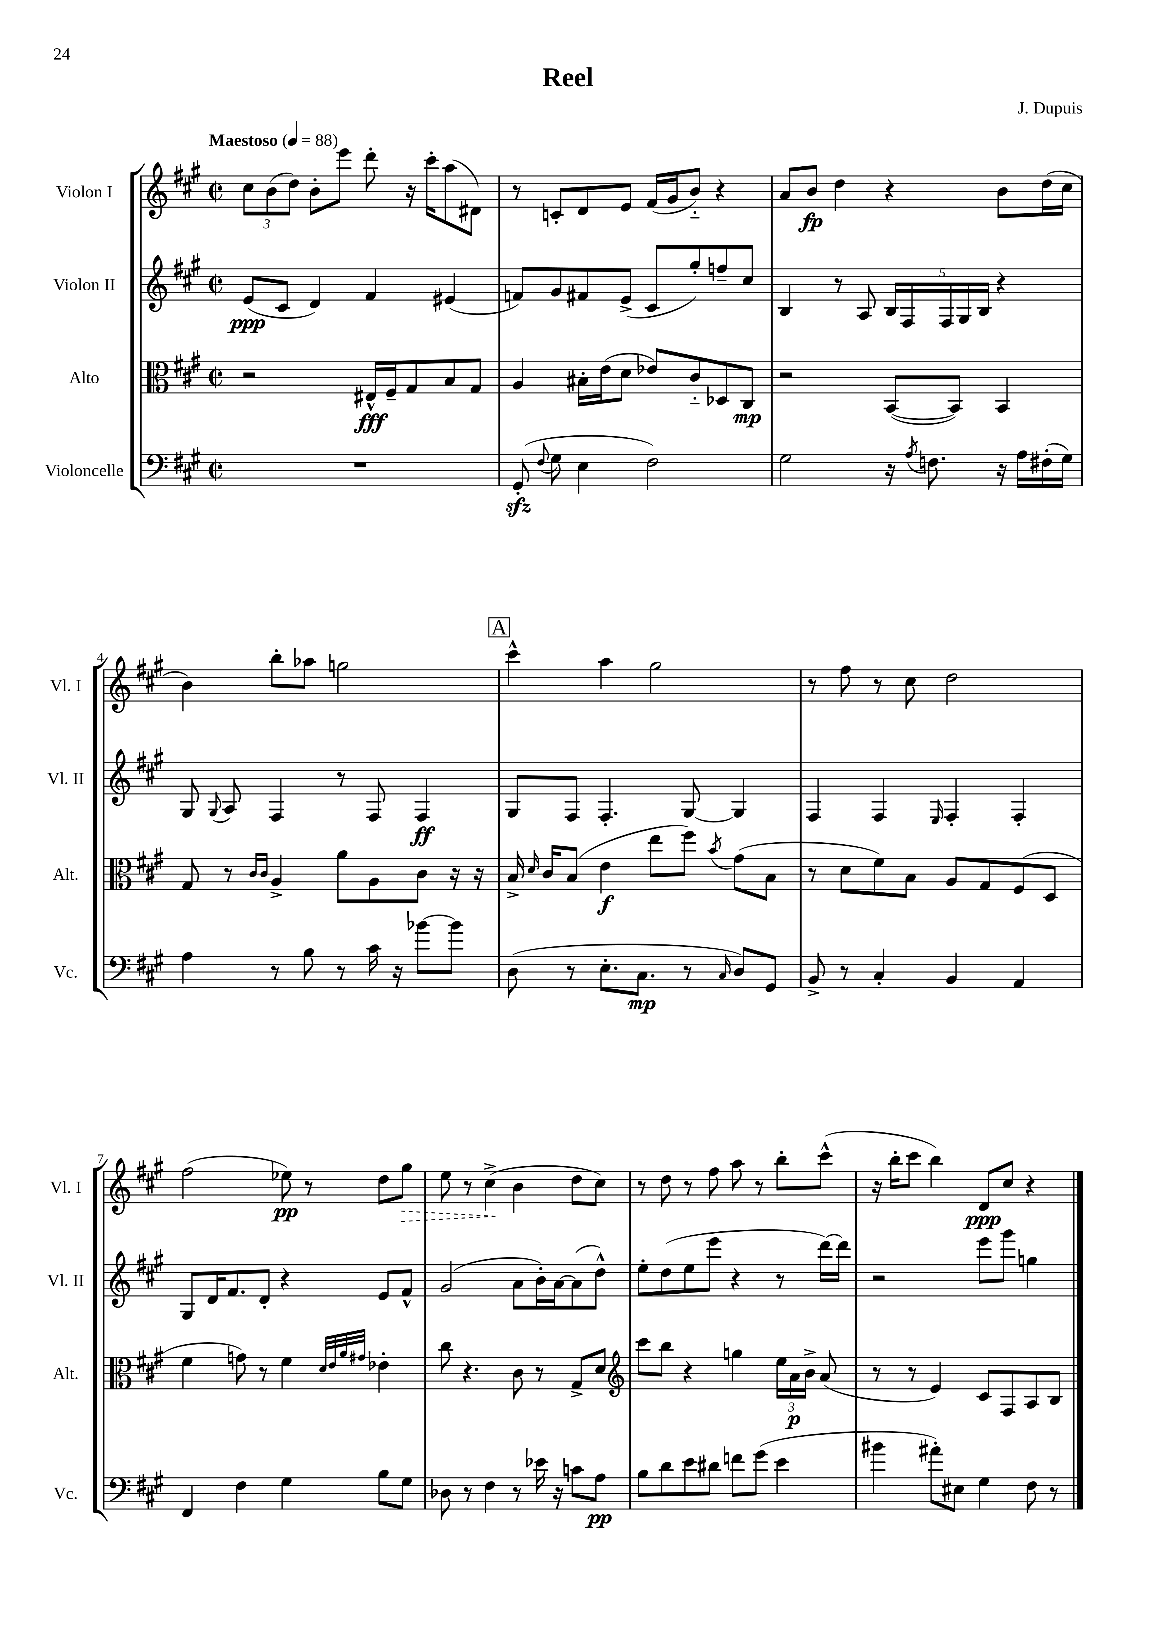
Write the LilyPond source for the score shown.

\header { title = "Reel" composer = "J. Dupuis" }
<<
\new StaffGroup <<
\new Staff = "s0" \with { instrumentName = "Violon I" shortInstrumentName = "Vl. I" } {
    \clef treble \key a \major \defaultTimeSignature \time 2/2 \tempo "Maestoso" 4 = 88
    \autoBeamOff \tuplet 3/2 { cis''8[ b'8( d''8]) } b'8[-. e'''8] d'''8-. r16 cis'''16[-. a''8( dis'8]) |
    r8 c'8[-. d'8 e'8] fis'16[( gis'16 b'8]-_) r4 |
    a'8[ b'8]\fp d''4 r4 b'8[ d''16( cis''16] |
    b'4) b''8[-. aes''8] g''2 |
    \mark \markup { \box "A" } cis'''4-^ a''4 gis''2 |
    r8 fis''8 r8 cis''8 d''2 |
    fis''2( ees''8\pp) r8 d''8[ \once \override Hairpin.style = #'dashed-line gis''8]\> |
    e''8 r8 cis''4->\!( b'4 d''8[ cis''8]) |
    r8 d''8 r8 fis''8 a''8 r8 b''8[-. cis'''8]-^( |
    r16 b''16[-. cis'''8] b''4) d'8[\ppp cis''8] r4 \bar "|." |
}
\new Staff = "s1" \with { instrumentName = "Violon II" shortInstrumentName = "Vl. II" } {
    \clef treble \key a \major \defaultTimeSignature \time 2/2
    \autoBeamOff e'8[\ppp( cis'8] d'4) fis'4 eis'4( |
    f'8[) gis'8 fis'8 e'8]->( cis'8[ gis''8-.) f''8-- cis''8] |
    b4 r8 a8 \tuplet 5/4 { b16[ fis16 fis16 gis16 b16] } r4 |
    gis8 \appoggiatura { gis8 } a8 fis4 r8 fis8 fis4\ff |
    \mark \markup { \box "A" } gis8[ fis8] fis4.-. gis8~ gis4 |
    fis4 fis4 \grace { e16 } fis4-. fis4-. |
    gis8[ d'16 fis'8. d'8]-. r4 e'8[ fis'8]-^ |
    gis'2( a'8[ b'16-.) a'16~ a'8( d''8]-^) |
    e''8[-. d''8( e''8 e'''8] r4 r8 d'''16[~) d'''16] |
    r2 e'''8[ gis'''8] g''4 \bar "|." |
}
\new Staff = "s2" \with { instrumentName = "Alto" shortInstrumentName = "Alt." } {
    \clef alto \key a \major \defaultTimeSignature \time 2/2
    \autoBeamOff r2 eis16[-^\fff fis16-- gis8 b8 gis8] |
    a4 bis16[-. e'16( d'8] ees'8[) cis'8-_ des8 cis8]\mp |
    r2 b,8[~( b,8]) b,4 |
    gis8 r8 \grace { cis'16[ cis'16] } a4-> a'8[ a8 cis'8] r16 r16 |
    \mark \markup { \box "A" } b16-> \grace { d'16 } cis'16[ b8]( e'4\f e''8[ fis''8]) \acciaccatura { b'8 } gis'8[( b8] |
    r8 d'8[ fis'8) b8] a8[ gis8 fis8( d8] |
    fis'4 g'8) r8 fis'4 \grace { d'32[ e'32 a'32 gis'32] } ees'4-. |
    cis''8 r4. cis'8 r8 gis8[-> d'8] |
    \clef treble cis'''8[ b''8] r4 g''4 \tuplet 3/2 { e''16[ a'16\p b'16]-> } a'8( |
    r8 r8 e'4) cis'8[ fis8 a8 b8] \bar "|." |
}
\new Staff = "s3" \with { instrumentName = "Violoncelle" shortInstrumentName = "Vc." } {
    \clef bass \key a \major \defaultTimeSignature \time 2/2
    \autoBeamOff R1 |
    gis,8-.\sfz( \appoggiatura { fis8 } gis8 e4 fis2) |
    gis2 r16 \acciaccatura { a8 } f8. r16 a16[ fis16-.( gis16]) |
    a4 r8 b8 r8 cis'16 r16 bes'8[~ bes'8] |
    \mark \markup { \box "A" } d8( r8 e8.[-. cis8.]\mp r8 \grace { cis16 } d8[) gis,8] |
    b,8-> r8 cis4-. b,4 a,4 |
    fis,4 fis4 gis4 b8[ gis8] |
    des8 r8 fis4 r8 ees'16 r16 c'8[ a8]\pp |
    b8[ d'8 e'8 dis'8] f'8[ gis'8]( e'4 |
    bis'4 ais'8[-.) eis8] gis4 fis8 r8 \bar "|." |
}
>>
>>
